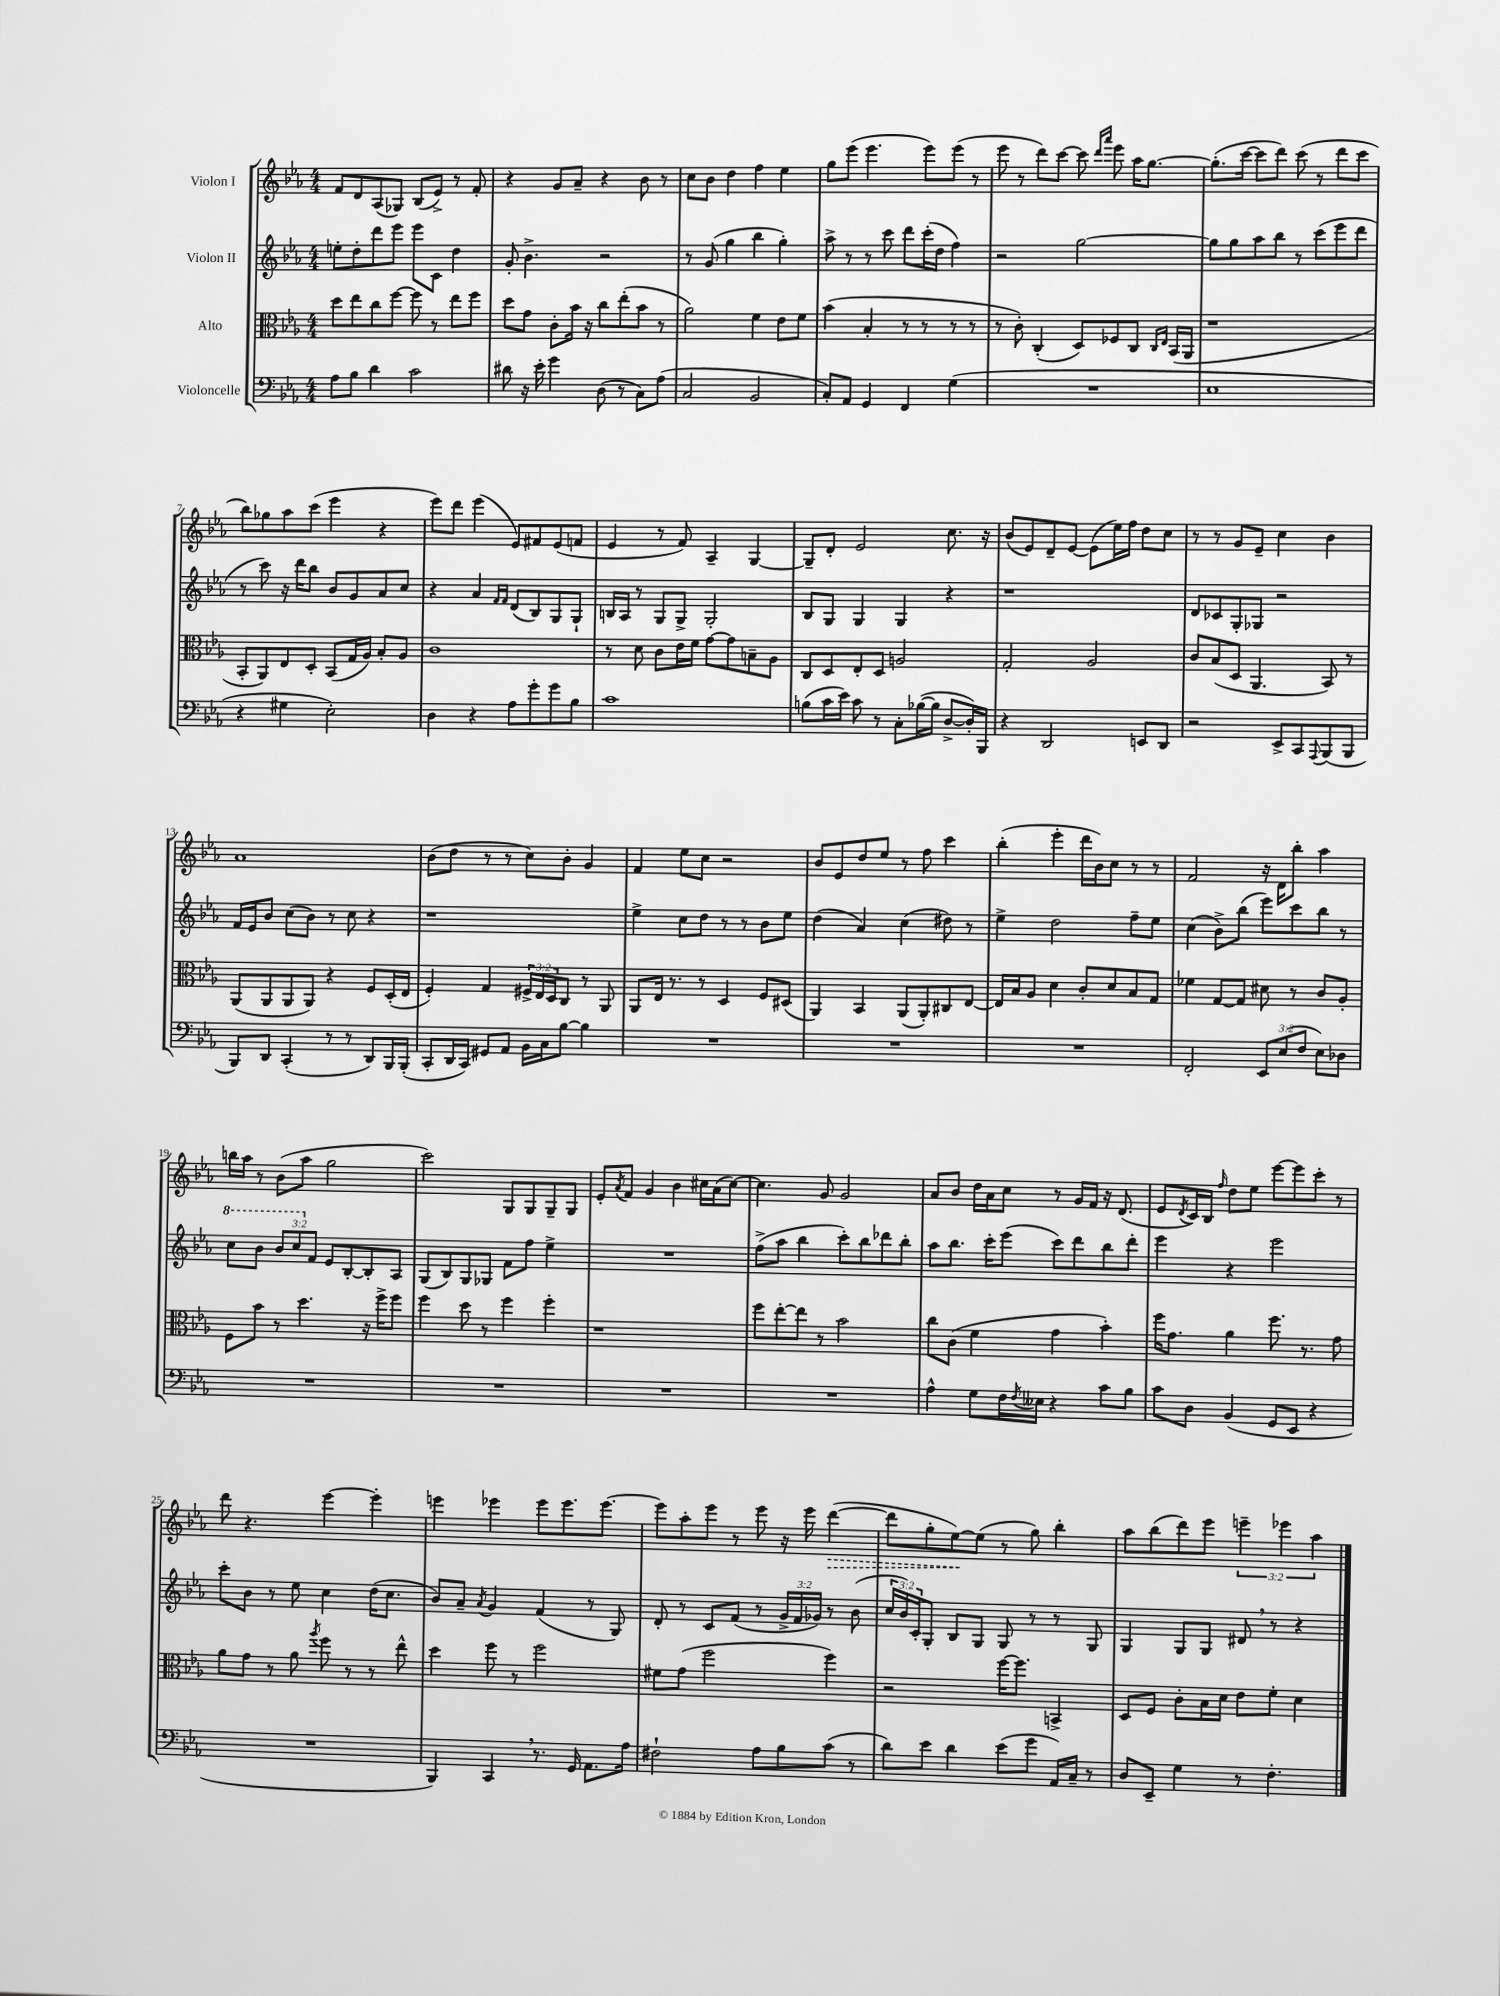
<<
\new StaffGroup <<
\new Staff = "s0" \with { instrumentName = "Violon I" } {
    \clef treble \key ees \major \numericTimeSignature \time 4/4 \override Staff.TupletNumber.text = #tuplet-number::calc-fraction-text
    f'8 d'8 aes8( ges8) bes8( ees'8->) r8 f'8-. |
    r4 g'8 aes'8-- r4 bes'8 r8 |
    c''8 bes'8 d''4 f''4 ees''4 |
    g''8 ees'''8( ees'''4. ees'''8) ees'''8( r8 |
    ees'''8 r8 d'''8) c'''8~ c'''8 \grace { d'''16 aes'''16 } ees'''8 aes''16 g''8.~ |
    g''8.-.( c'''16~ c'''8 d'''8) c'''8( r8 d'''8 c'''8 |
    bes''8) ges''8 aes''8 c'''8( ees'''4 r4 |
    ees'''8) d'''8 ees'''4( ees'8) fis'8 ees'8( f'8 |
    ees'4 r8 f'8) aes4-- g4~ |
    g8-- d'8-. ees'2 c''8. r16 |
    bes'8( ees'8) d'8-- ees'8~ ees'8( ees''16) f''16 d''8 c''8 |
    r8 r8 g'8 ees'8-- c''4 bes'4 |
    aes'1 |
    bes'8( d''8 r8 r8 c''8) bes'8-. g'4 |
    f'4 ees''8 c''8 r2 |
    bes'8 ees'8 d''8 ees''8 r8 f''8 c'''4 |
    bes''4-.( ees'''4-. d'''16 bes'16) c''8 r8 r8 |
    f'2 r16 d'16 bes''8-. aes''4 |
    b''16 aes''16 r8 bes'8( aes''8 g''2 |
    c'''2) g8 g8 g8-- g8 |
    ees'8-. \acciaccatura { aes'8 } f'8 g'4 bes'4 cis''16 aes'16( cis''8~) |
    cis''4. g'8 g'2 |
    aes'8 bes'8 d''16 aes'16 c''8 r8 g'16 f'16 r16 d'8.( |
    ees'8 \acciaccatura { d'8 } c'16) bes16 \grace { f''16 } d''8 ees''8 ees'''8~ ees'''8 c'''8-. r8 |
    d'''8 r4. ees'''4~ ees'''4-. |
    e'''4 ees'''4 ees'''8 ees'''8. ees'''8.~ |
    ees'''8 aes''8-. ees'''8 r8 ees'''8 r16 ees'''16 \once \override Hairpin.style = #'dashed-line d'''4~\>( |
    d'''8 g''8-. ees''8~\!) ees''8( r8 g''8) bes''4-. |
    aes''8 bes''8( d'''8) ees'''8 \tuplet 3/2 { e'''4-- ees'''4 aes''4 } \bar "|." |
}
\new Staff = "s1" \with { instrumentName = "Violon II" } {
    \clef treble \key ees \major \numericTimeSignature \time 4/4 \override Staff.TupletNumber.text = #tuplet-number::calc-fraction-text
    e''8-. d''8-. d'''8 ees'''8 ees'''8 c'8 d''4 |
    g'8-. bes'4.-> r2 |
    r8 g'8( g''4 bes''4 g''4-.) |
    aes''8-> r8 r8 c'''8 d'''8 c'''16-.( d''16 f''4) |
    r2 g''2~ |
    g''8 g''8 aes''8 bes''8 r8 c'''8( ees'''8 d'''8 |
    r8 c'''8) r16 d'''16 bes''8 bes'8 g'8 aes'8 c''8 |
    r4 aes'4 \grace { f'16 f'16 } d'8( bes8) g8 g8-! |
    b16 aes16 r8 g8 g8-> g2-. |
    bes8 g8 g4 g4 r4 |
    r1 |
    d'8 ces'8 g8-. ges8 r2 |
    f'16 ees'16 bes'8 c''8( bes'8) r8 c''8 r4 |
    r1 |
    ees''4-> c''8 d''8 r8 r8 bes'8 ees''8 |
    d''4( aes'4) c''4( dis''8) r8 |
    ees''4-> d''2 f''8-- ees''8 |
    c''4( bes'8->) bes''8( ees'''8) c'''8 bes''8 r8 |
    \ottava #1 c'''8 bes''8 \tuplet 3/2 { bes''8 c'''8 \ottava #0 f'8 } ees'8 bes8~-. bes8-. aes8 |
    g8( bes8) g8 ges8 f'8 f''8 ees''4-> |
    R1 |
    f''8->( aes''8 bes''4 c'''8-.) bes''8 des'''8 bes''8-. |
    aes''8 bes''8. c'''16-. ees'''8( c'''8) d'''8 bes''8 d'''8-. |
    ees'''4 r4 ees'''2 |
    c'''8-. bes'8 r8 ees''8 c''4 d''16( c''8. |
    bes'8) aes'8-- \acciaccatura { aes'8 } g'4 f'4( r8 g8) |
    d'8-. r8 c'8 f'8( r8 \tuplet 3/2 { g'16-> f'16 ges'16) } r8 bes'8( |
    \tuplet 3/2 { c''16 bes'16) c'16-. } g8-. bes8 g8 g8 r8 r8 g8 |
    g4 g8 g8 dis'8 \breathe r8 r4 \bar "|." |
}
\new Staff = "s2" \with { instrumentName = "Alto" } {
    \clef alto \key ees \major \numericTimeSignature \time 4/4 \override Staff.TupletNumber.text = #tuplet-number::calc-fraction-text
    d''8 ees''8 c''8 f''8~ f''8 r8 ees''8 f''8 |
    d''8 g'8 c'8-. bes'16 r16 c''8 ees''8-.( bes'8 r8 |
    aes'2) f'4 ees'8 f'8 |
    bes'4( bes4-. r8 r8 r8 r8 |
    r8 c'8-.) c4-.( d8) fes8 c8 \grace { c16 ees16 } bes,16( aes,16 |
    r1 |
    bes,8-. aes,8) ees8 d8-. bes,8( g16 aes16) bes8-. aes8 |
    c'1 |
    r8 d'8 c'8 ees'16 f'16 g'8~ g'8 b8-- aes8 |
    c8 d8 ees8-. d8 a2 |
    g2-. aes2 |
    c'8 bes8( d8 aes,4. bes,8) r8 |
    aes,8( aes,8 aes,8 aes,8) r4 f8 d16-.( ees16 |
    f4-.) g4 \tuplet 3/2 { fis16-> ees16 d16 } c8 r8 aes,8 |
    aes,8 ees16 r8. r8 d4 f8 dis8( |
    aes,4) bes,4 aes,8( aes,8-.) cis8 ees8~ |
    ees16 bes16 aes8 d'4 c'8-. d'8 bes8 g8 |
    fes'4 g8~ g8 dis'8 r8 c'8 aes8-. |
    f8 bes'8 r8 d''4. r16 f''16-> f''8 |
    f''4 d''8 r8 f''4 f''4-. |
    r1 |
    f''8 ees''8~-. ees''8 r8 bes'2 |
    c''8 c'8( f'4 g'4 bes'4-.) |
    f''16 g'8. aes'4 f''8. r8. g'8 |
    aes'8 g'8 r8 aes'8 \acciaccatura { aes''8 } f''8 r8 r8 ees''8-^ |
    d''4 f''8 r8 f''2 |
    fis'8 g'8( f''2 f''4) |
    r2 f''16~ f''8. b,4-> |
    d8 f8 c'8-. bes16 d'16 ees'8 f'8-. d'4 \bar "|." |
}
\new Staff = "s3" \with { instrumentName = "Violoncelle" } {
    \clef bass \key ees \major \numericTimeSignature \time 4/4 \override Staff.TupletNumber.text = #tuplet-number::calc-fraction-text
    aes8 bes8 d'4 c'2 |
    dis'8 r16 ees'16-. g'4 d8( r8 c8) aes8( |
    c2 bes,2 |
    c8-.) aes,8 g,4 f,4 g4( |
    R1 |
    ees1 |
    r4 gis4 ees2-.) |
    d4 r4 aes8 g'8-. g'8 bes8 |
    c'1 |
    b8( c'16 ees'16) c'8 r8 c8-. bes16~( bes16 d8~-> d16-.) bes,,16 |
    r4 d,2 e,8 d,8 |
    r2 ees,8-> c,8 \appoggiatura { aes,,8 } bes,,8( bes,,8 |
    bes,,8) d,8 c,4-.( r8 r8 d,8) bes,,16 bes,,16-.( |
    c,8-. d,16 c,16) gis,8 aes,8 bes,16 c16 bes8~ bes4 |
    R1 |
    R1 |
    R1 |
    f,2-. \tuplet 3/2 { ees,8 ees8( f8 } ees8) des8 |
    R1 |
    R1 |
    R1 |
    R1 |
    aes4-^ g8 f16 \acciaccatura { f8 } eeses16 r4 c'8 bes8 |
    c'8 d8 bes,4( g,8 ees,8 r4 |
    R1 |
    bes,,4) c,4 \breathe r8. g,16 aes,8. aes16 |
    fis2-! aes8 bes8 c'8( r8 |
    d'8) ees'8 d'4 ees'8( g'8 aes,16) c16-- r8 |
    d8 ees,8-- g4 r8 f4.-. \bar "|." |
}
>>
>>
